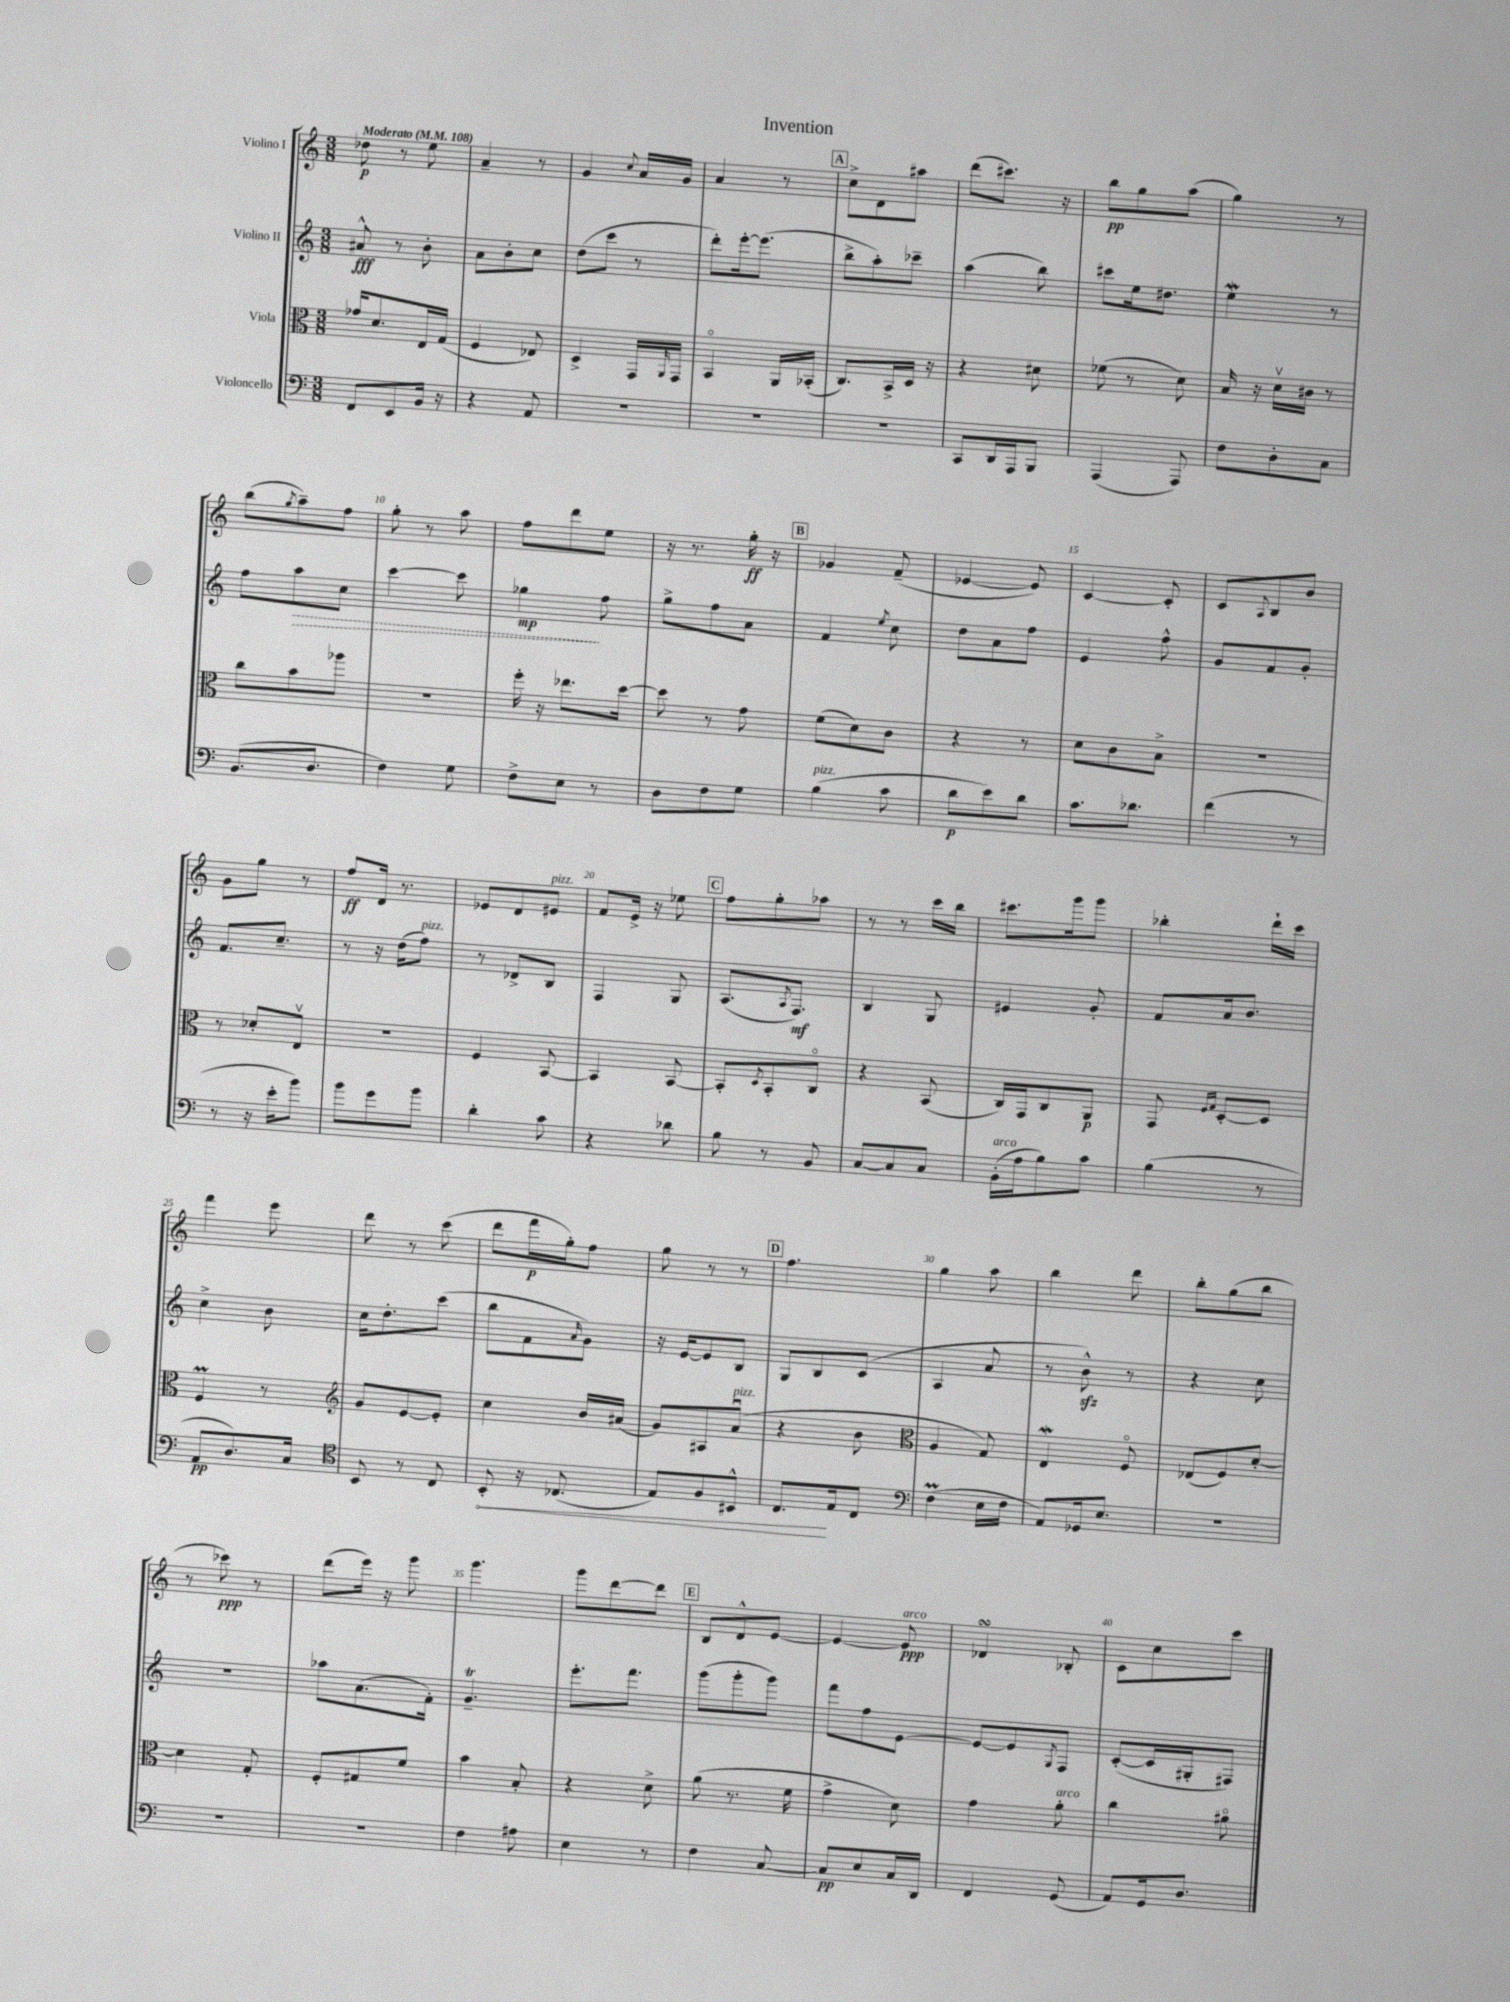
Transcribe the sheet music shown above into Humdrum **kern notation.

**kern	**kern	**kern	**kern
*staff4	*staff3	*staff2	*staff1
*clefF4	*clefC3	*clefG2	*clefG2
*k[]	*k[]	*k[]	*k[]
*M3/8	*M3/8	*M3/8	*M3/8
*MM108	*MM108	*MM108	*MM108
8FF/L	16g-/LK	8a#^^/	8dd-\
.	8.d/	.	.
8EE/	.	8r	8r
16BB/Jk	16E/L	8b'\	8ee\
16r	(16G/JJ	.	.
=	=	=	=
4r	4F/	8a\L	4a~/
.	.	8b'\	.
8AA/	8E-/)	8cc\J	8r
=	=	=	=
4.r	4D^/	(8dd\L	4g/
.	.	8ccc\J	.
.	.	.	8qqcc/
.	16GG/LL	8r	16a/LL
.	16qqAA/	.	.
.	16GG/JJ	.	16g/JJ
=	=	=	=
4.r	4BBo/	8ddd'\L)	4a/
.	.	[16eee'\k	.
.	.	(8.eee\]J	.
.	16AA/LL	.	8r
.	(16BB-'/JJ	.	.
=	=	=	=
4.r	8.C/L)	8bb^\L	8cc^\L
.	.	8aa'\)	8d\
.	16BB^/L	.	.
.	16D/JJ	8ccc-~\J	8aa#\J
.	16r	.	.
=	=	=	=
8CC/L	4r	(4aa\	(8ddd\L
16DD/L	.	.	8.ccc#\J)
16AAA/J	.	.	.
8BBB/J	8d#\	8bb\)	.
.	.	.	16r
=	=	=	=
(4AAA/	(8f-\	8ccc#\L	8bb\L
.	8r	16ee\k	8gg\
.	.	8.dd#\J	.
8AAA/)	8d\)	.	(8aa\J
=	=	=	=
8F\L	16B/	4ee\	4gg\)
.	16r	.	.
8D'\	16dv\LL	.	.
.	16c#\JJ	.	.
8C\J	8r	8r	8r
=	=	=	=
(8.BB/L	8cc\L	8ff\L	(8bb\L
.	.	.	8qgg/
.	8b\	8aa\	8aa~\)
8.D/J	.	.	.
.	8aa-\J	8cc\J	8ff\J
=	=	=	=
4F\)	4.r	[4ccc\	8gg'\
.	.	.	8r
8G\	.	8ccc\]	8aa\
=	=	=	=
8F^\L	16ff'\	4gg-\	8ff\L
.	16r	.	.
8E\J	8.ee-\L	.	8ddd\
8r	.	8ff\	8ee\J
.	[16dd\Jk	.	.
=	=	=	=
8D\L	8dd\]	8gg^\L	16r
.	.	.	8.r
8F\	8r	8ff\	.
8G\J	8g\	8a\J	16gg'\
.	.	.	16r
=	=	=	=
(4B\	(8f\L	4f/	4g-/
.	8d\)	.	.
.	.	8qee/	.
8c\	8c\J	8cc\	(8f~/
=	=	=	=
8d\L	4r	8dd\L	[4e-/
8e\)	.	8a\	.
8d\J	8r	8ff\J	8e-/])
=	=	=	=
8.c\L	8d\L	4e/	[4c/
.	8c\	.	.
8.d-\J	.	.	.
.	8B^\J	8ff^^\	8c'/]
=	=	=	=
(4f\	4.r	8g/L	8c/L
.	.	.	8qqA/
.	.	8f/	8B/
8r	.	8g'/J	8b/J
=	=	=	=
8r	8r	8.f/L	8g\L
16r	8d-'/L	.	8gg\J
16e'\LK	.	8.cc~/J	.
8b\J)	8Ev/J	.	8r
=	=	=	=
8b\L	4.r	8r	8ff/L
8g\	.	16r	16d/Jk
.	.	(16dd\LK	8.r
8b\J	.	8ff\J)	.
=	=	=	=
4d'\	4F/	8r	8e-/L
.	.	8d-^/L	8d/
8c\	[8BB/	8B/J	8e#/J
=	=	=	=
4r	4BB/]	4F/	8f/L
.	.	.	16e^/Jk
.	.	.	16r
8d-\	[8BB/	8G/	8ee-\
=	=	=	=
8B\	8BB'/]L	(8.A/L	8ff\L
.	8qD/	.	.
8r	8BB'/	.	8gg'\
.	.	8qA/	.
.	.	8.F/J)	.
8BB/	8Co/J	.	8aa-\J
=	=	=	=
[8C/L	4r	4B/	8r
8C/]	.	.	8r
8C/J	(8BB/	8G/	16ccc\LL
.	.	.	16bb\JJ
=	=	=	=
(16BB'\LL	16C/LL)	4e#/	8.ccc#\L
16A\J	16GG/J	.	.
8B\)	8C/	.	.
.	.	.	16ggg\k
8c\J	8AA/J	8g'/	8ggg\J
=	=	=	=
(4B\	8GG/	8f/L	4bb-'\
.	16qqF/LL	.	.
.	16qqG/JJ	.	.
.	[8D'/L	16a/k	.
.	.	8.b/J	.
8r	8D/]J	.	16ddd`\LL
.	.	.	16ccc\JJ
=	=	=	=
8AA/L	4F/	4cc^\	4fff\
8.D/)	.	.	.
.	8r	8b\	8eee\
16C/Jk	.	.	.
=	=	=	=
*clefC4	*clefG2	*	*
8BB/	8g/L	16cc\LK	8ddd\
.	.	8.dd'\	.
8r	[8e/	.	8r
8C/	8e'/]J	(8ccc\J	(8ccc\
=	=	=	=
8BB'/	4cc\	8bb\L	8ddd\L
16r	.	8f\	16fff\L
(8.C-/	.	.	16gg'\J)
.	.	16qqa/	.
.	16b/LL	8g\J)	8ff\J
.	(16a#/JJ	.	.
=	=	=	=
8E/L)	8g/L)	16r	8gg\
.	.	[16e/LK	.
8F/	8A#/	8e/]	8r
8BB#^^/J	(8au/J	8B/J	8r
=	=	=	=
8.C/L	4r	8G/L	4.ff\
.	.	8B/	.
16E/k	.	.	.
8C/J	8b\	(8c/J	.
=	=	=	=
*clefF4	*clefC3	*	*
(4F\	4A/	4A/	4gg\
16E\LL	8G/)	8a/	8aa\
16F\JJ	.	.	.
=	=	=	=
8AA/L)	4E/	8r	4bb\
16GG-/k	.	8b^^\)	.
8.E/J	.	.	.
.	8Fo/	8r	8ddd\
=	=	=	=
4.r	(8E-/L	4r	8bb'\L
.	8F/)	.	(8gg\
.	[8d'/J	8cc\	8bb\J
=	=	=	=
4.r	4d\]	4.r	8r
.	.	.	8ccc-\)
.	8G'/	.	8r
=	=	=	=
4.r	8F'/L	8aa-\L	(8ddd\L
.	8G#/	(8.a\	16eee\Jk)
.	.	.	16r
.	8f/J	.	8ggg\
.	.	16f'\Jk)	.
=	=	=	=
4F\	4b\	4.g~/	4.ggg\
8A#\	8B'/	.	.
=	=	=	=
4E\	4r	8.eee'\L	8ggg\L
.	.	.	[8ddd\
.	.	8.fff\J	.
8r	8d^\	.	8ddd\]J
=	=	=	=
4F\	(8a\	(8ggg\L	8B/L
.	8.r	8ggg'\	8d^^/
[8C/	.	8ggg\J)	[8e/J
.	16f\	.	.
=	=	=	=
8C/]L	4g^\	8fff\L	4e/_
8E/	.	8ff\	.
16C/L	8d\)	[8e\J	8e/]
16DD/JJ	.	.	.
=	=	=	=
4FF/	4g\	8e/_L	4d-/
.	.	8e/]	.
.	.	8qG/	.
(8GG/	8a'\	8F/J	8B-'/
=	=	=	=
8AA/L)	4cc\	([8c'/L	8c\L
16GG/k	.	16c/]L	8cc\
8.D/J	.	16G#'/J	.
.	8a#o\	8F#/J)	8ccc\J
==	==	==	==
*-	*-	*-	*-
